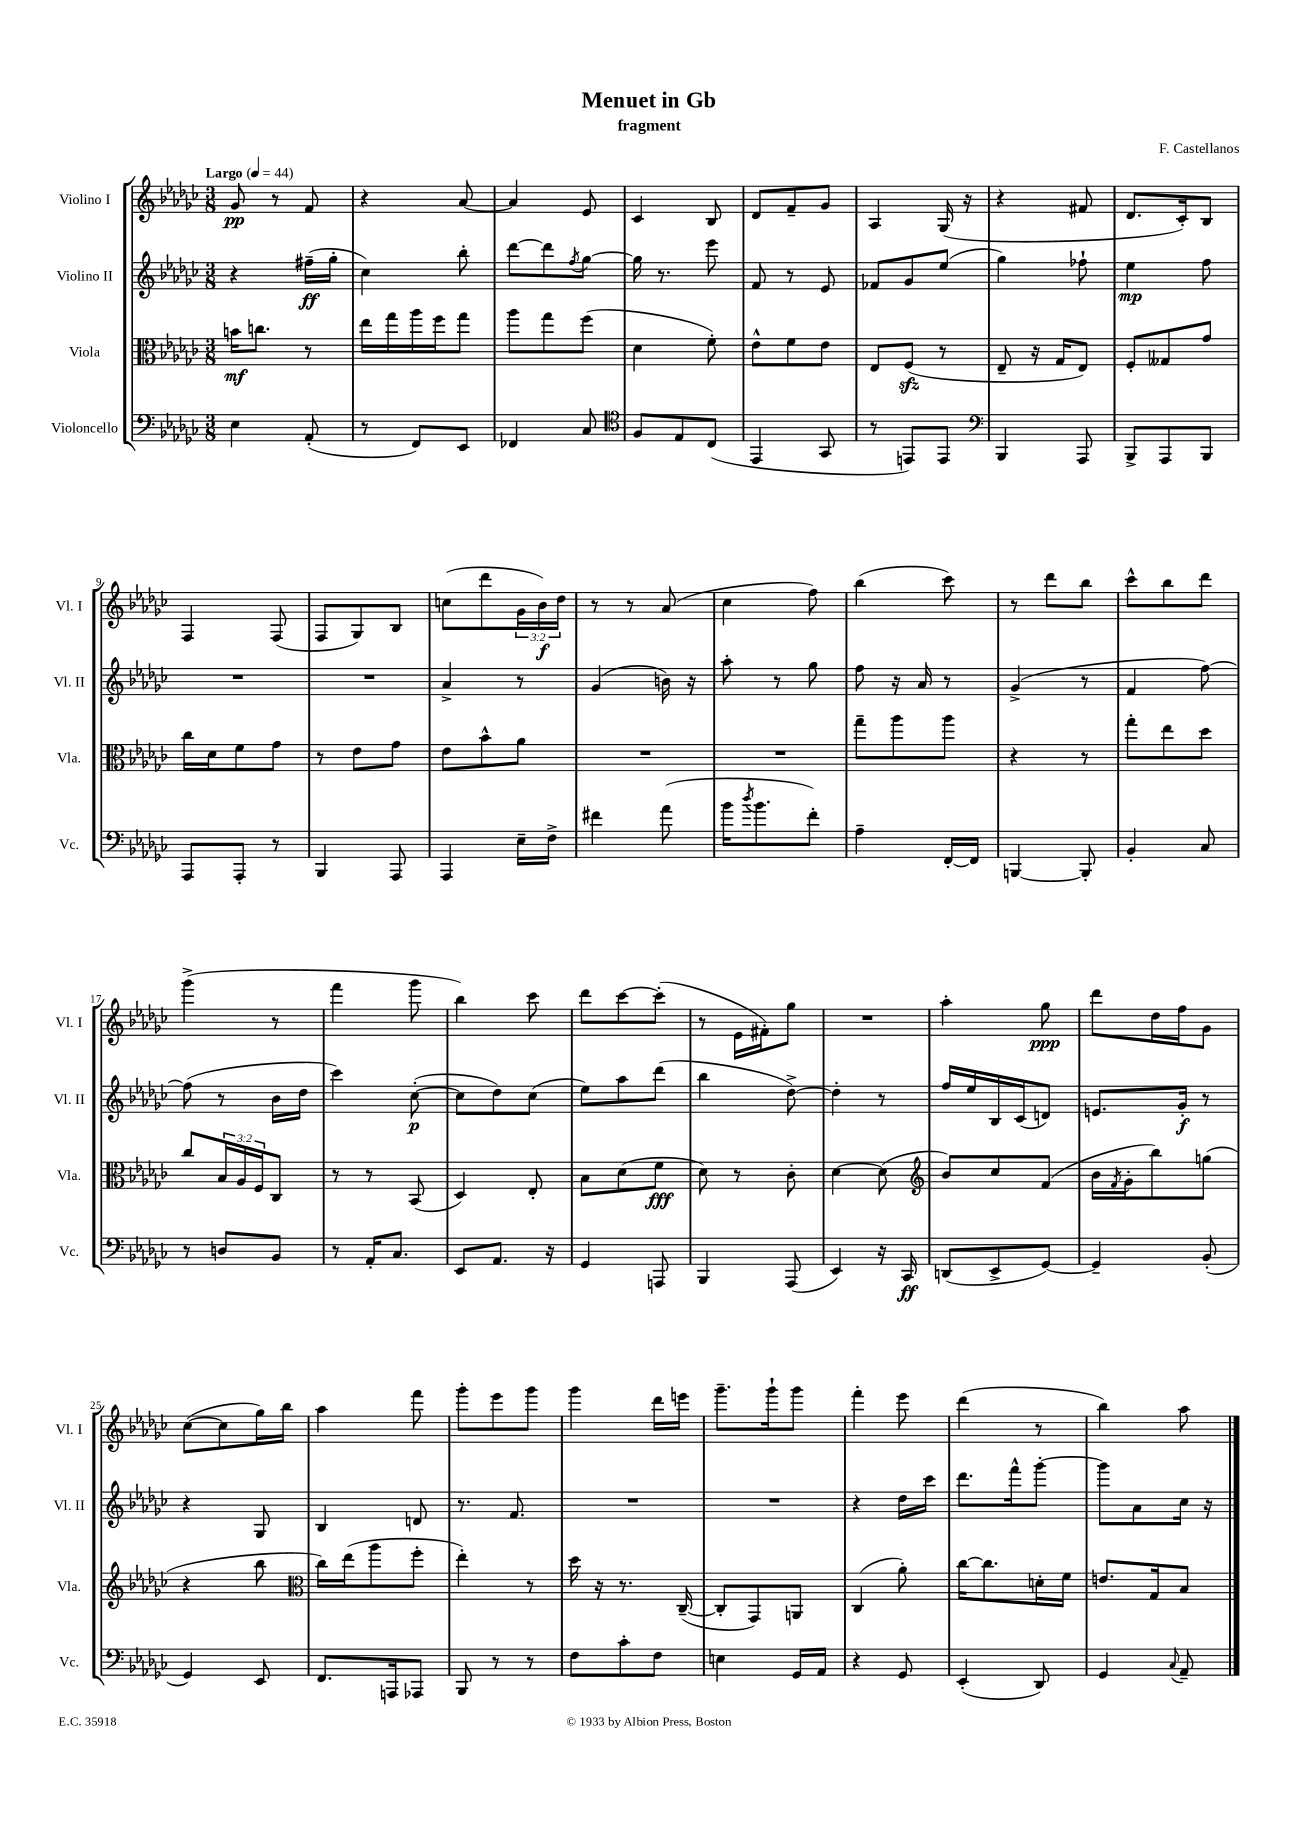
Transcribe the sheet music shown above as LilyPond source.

\header { title = "Menuet in Gb" composer = "F. Castellanos" subtitle = "fragment" }
<<
\new StaffGroup <<
\new Staff = "s0" \with { instrumentName = "Violino I" shortInstrumentName = "Vl. I" } {
    \clef treble \key ges \major \numericTimeSignature \time 3/8 \override Staff.TupletNumber.text = #tuplet-number::calc-fraction-text \tempo "Largo" 4 = 44
    ges'8\pp r8 f'8 |
    r4 aes'8~ |
    aes'4 ees'8 |
    ces'4 bes8 |
    des'8 f'8-- ges'8 |
    aes4 ges16( r16 |
    r4 fis'8 |
    des'8. ces'16-.) bes8 |
    f4 f8( |
    f8 ges8) bes8 |
    c''8( des'''8 \tuplet 3/2 { ges'16 bes'16\f) des''16 } |
    r8 r8 aes'8( |
    ces''4 f''8) |
    bes''4( ces'''8) |
    r8 des'''8 bes''8 |
    ces'''8-^ bes''8 des'''8 |
    ges'''4->( r8 |
    f'''4 ges'''8 |
    bes''4) ces'''8 |
    des'''8 ces'''8~ ces'''8-.( |
    r8 ees'16 fis'16-.) ges''8 |
    R4. |
    aes''4-. ges''8\ppp |
    des'''8 des''16 f''16 ges'8 |
    ces''8~( ces''8 ges''16) bes''16 |
    aes''4 f'''8 |
    ges'''8-. ees'''8 ges'''8 |
    ges'''4 des'''16 e'''16 |
    ges'''8.-- ges'''16-! ges'''8 |
    f'''4-. ees'''8 |
    des'''4( r8 |
    bes''4) aes''8 \bar "|." |
}
\new Staff = "s1" \with { instrumentName = "Violino II" shortInstrumentName = "Vl. II" } {
    \clef treble \key ges \major \numericTimeSignature \time 3/8
    r4 fis''16--\ff( ges''16-. |
    ces''4) bes''8-. |
    des'''8~ des'''8 \acciaccatura { f''8 } ges''8~ |
    ges''16 r8. ees'''8 |
    f'8 r8 ees'8 |
    fes'8 ges'8 ees''8( |
    ges''4) fes''8-! |
    ees''4\mp f''8 |
    R4. |
    R4. |
    aes'4-> r8 |
    ges'4( b'16) r16 |
    aes''8-. r8 ges''8 |
    f''8 r16 aes'16 r8 |
    ges'4->( r8 |
    f'4 f''8~) |
    f''8( r8 bes'16 des''16 |
    ces'''4) ces''8~-.\p( |
    ces''8 des''8) ces''8( |
    ees''8) aes''8 des'''8( |
    bes''4 des''8~->) |
    des''4-. r8 |
    f''16 ees''16 bes16 ces'16( d'8) |
    e'8. ges'16-.\f r8 |
    r4 ges8 |
    bes4 d'8 |
    r8. f'8. |
    R4. |
    R4. |
    r4 des''16 ces'''16 |
    des'''8. f'''16-^ ges'''8~-. |
    ges'''8 aes'8 ces''16 r16 \bar "|." |
}
\new Staff = "s2" \with { instrumentName = "Viola" shortInstrumentName = "Vla." } {
    \clef alto \key ges \major \numericTimeSignature \time 3/8 \override Staff.TupletNumber.text = #tuplet-number::calc-fraction-text
    b'16\mf c''8. r8 |
    ees''16 ges''16 aes''16 f''16 ges''8 |
    aes''8 ges''8 f''8( |
    des'4 f'8-.) |
    ees'8-^ f'8 ees'8 |
    ees8 f8\sfz( r8 |
    ees8-- r16 ges16 ees8) |
    f8-. geses8 ges'8 |
    ces''16 des'16 f'8 ges'8 |
    r8 ees'8 ges'8 |
    ees'8 bes'8-^ aes'8 |
    R4. |
    R4. |
    ges''8-- aes''8 aes''8 |
    r4 r8 |
    ges''8-. ees''8 des''8 |
    ces''8 \tuplet 3/2 { bes16 aes16 f16 } ces8 |
    r8 r8 bes,8( |
    des4) ees8-. |
    bes8 des'8( f'8\fff |
    des'8) r8 ces'8-. |
    des'4~ des'8( |
    \clef treble bes'8) ces''8 f'8( |
    bes'16 \acciaccatura { f'8 } ges'16-. bes''8) g''8( |
    r4 bes''8 |
    \clef alto ces''16) ees''16( aes''8 f''8-. |
    ees''4-.) r8 |
    des''16 r16 r8. ces16~--( |
    ces8-. ges,8) a,8 |
    ces4( aes'8-.) |
    ces''16~ ces''8. d'16-. f'16 |
    e'8. ges16 bes8 \bar "|." |
}
\new Staff = "s3" \with { instrumentName = "Violoncello" shortInstrumentName = "Vc." } {
    \clef bass \key ges \major \numericTimeSignature \time 3/8
    ees4 aes,8-.( |
    r8 f,8) ees,8 |
    fes,4 ces8 |
    \clef tenor f8 ees8 ces8( |
    ees,4 ges,8 |
    r8 e,8) e,8 |
    \clef bass bes,,4 aes,,8 |
    bes,,8-> aes,,8 bes,,8 |
    aes,,8 aes,,8-. r8 |
    bes,,4 aes,,8 |
    aes,,4 ees16-- f16-> |
    fis'4 aes'8( |
    bes'16 \acciaccatura { des''8 } bes'8. f'8-.) |
    aes4-- f,16~-. f,16 |
    b,,4~ b,,8-. |
    bes,4-. ces8 |
    r8 d8 bes,8 |
    r8 aes,16-. ces8. |
    ees,8 aes,8. r16 |
    ges,4 a,,8 |
    bes,,4 aes,,8( |
    ees,4) r16 ces,16\ff |
    d,8( ees,8-> ges,8~) |
    ges,4-- bes,8-.( |
    ges,4) ees,8 |
    f,8. a,,16 aes,,8 |
    bes,,8 r8 r8 |
    f8 ces'8-. f8 |
    e4 ges,16 aes,16 |
    r4 ges,8 |
    ees,4-.( des,8) |
    ges,4 \appoggiatura { ces8 } aes,8-- \bar "|." |
}
>>
>>
